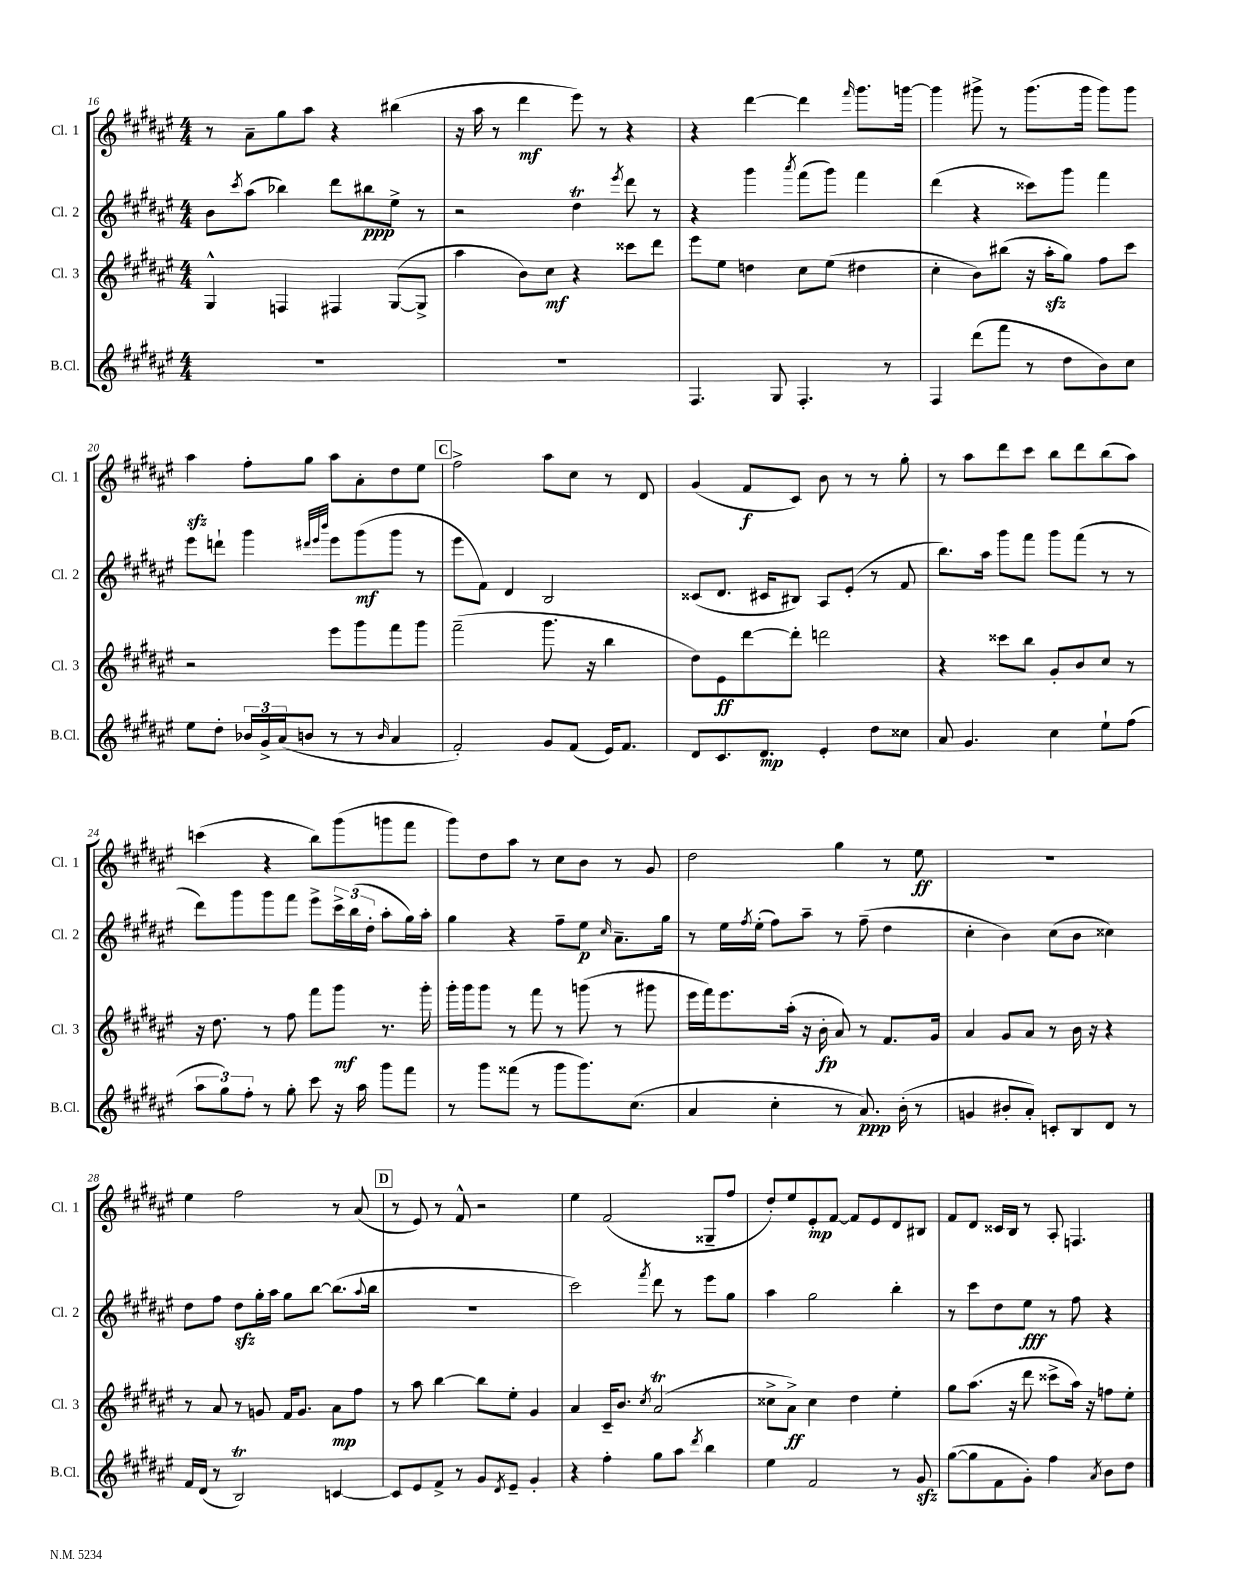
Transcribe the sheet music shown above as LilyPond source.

<<
\new StaffGroup <<
\new Staff = "s0" \with { instrumentName = "Cl. 1" shortInstrumentName = "Cl. 1" } {
    \clef treble \key fis \major \numericTimeSignature \time 4/4
    r8 ais'8-- gis''8 ais''8 r4 bis''4( |
    r16 ais''16 r8 dis'''4\mf eis'''8) r8 r4 |
    r4 dis'''4~ dis'''4 \grace { fis'''16 } gis'''8. g'''16~ |
    g'''4 gis'''8-> r8 gis'''8.( gis'''16 gis'''8) gis'''8 |
    ais''4\sfz fis''8-. gis''8 ais''8 ais'8-. dis''8 eis''8 |
    \mark \markup { \box "C" } fis''2-> ais''8 cis''8 r8 dis'8 |
    gis'4( fis'8\f cis'8) b'8 r8 r8 gis''8-. |
    r8 ais''8 dis'''8 cis'''8 b''8 dis'''8 b''8( ais''8) |
    c'''4( r4 b''8) gis'''8( g'''8 fis'''8 |
    gis'''8) dis''8 ais''8 r8 cis''8 b'8 r8 gis'8 |
    dis''2 gis''4 r8 eis''8\ff |
    R1 |
    eis''4 fis''2 r8 ais'8( |
    \mark \markup { \box "D" } r8 eis'8) r8 fis'8-^ r2 |
    eis''4 fis'2( gisis8-- fis''8 |
    dis''8-.) eis''8 eis'8-.\mp fis'8~ fis'8 eis'8 dis'8 bis8 |
    fis'8 dis'8 cisis'16 b16 r8 ais8-. f4. \bar "|." |
}
\new Staff = "s1" \with { instrumentName = "Cl. 2" shortInstrumentName = "Cl. 2" } {
    \clef treble \key fis \major \numericTimeSignature \time 4/4
    b'8 \acciaccatura { cis'''8 } ais''8( bes''4) dis'''8 bis''8\ppp eis''8-> r8 |
    r2 dis''4\trill \acciaccatura { eis'''8 } dis'''8 r8 |
    r4 gis'''4 \acciaccatura { ais'''8 } fis'''8( gis'''8) fis'''4 |
    dis'''4( r4 cisis'''8) gis'''8 fis'''4 |
    eis'''8 d'''8-! gis'''4 \grace { dis'''32 eis'''32 b'''32 } eis'''8 gis'''8\mf( gis'''8 r8 |
    \mark \markup { \box "C" } eis'''8 fis'8) dis'4 b2 |
    cisis'8( dis'8. cis'16 bis8) ais8 eis'8-.( r8 fis'8 |
    b''8.) ais''16 gis'''8 fis'''8 gis'''8 fis'''8( r8 r8 |
    dis'''8) gis'''8 gis'''8 fis'''8 eis'''8-> \tuplet 3/2 { cis'''16-> b''16( dis''16-. } ais''8-. gis''16) ais''16-. |
    gis''4 r4 fis''8-- eis''8\p \grace { cis''16 } ais'8.-- gis''16 |
    r8 eis''16 \acciaccatura { fis''8 } eis''16-.( fis''8) ais''8-- r8 fis''8--( dis''4 |
    cis''4-. b'4) cis''8( b'8 cisis''4) |
    dis''8 fis''8 dis''8\sfz gis''16-. ais''16 gis''8 b''8~ b''8.( \appoggiatura { ais''8 } b''16 |
    \mark \markup { \box "D" } R1 |
    cis'''2) \acciaccatura { fis'''8 } dis'''8 r8 eis'''8 gis''8 |
    ais''4 gis''2 b''4-. |
    r8 cis'''8 dis''8 eis''8\fff r8 fis''8 r4 \bar "|." |
}
\new Staff = "s2" \with { instrumentName = "Cl. 3" shortInstrumentName = "Cl. 3" } {
    \clef treble \key fis \major \numericTimeSignature \time 4/4
    gis4-^ f4 fis4 gis8~( gis8-> |
    ais''4 b'8) cis''8\mf r4 cisis'''8 dis'''8 |
    eis'''8 eis''8 d''4 cis''8 eis''8( dis''4 |
    cis''4-. b'8) bis''8( r16 ais''16-.\sfz gis''8) fis''8 cis'''8 |
    r2 eis'''8 gis'''8 fis'''8 gis'''8 |
    \mark \markup { \box "C" } fis'''2--( gis'''8. r16 b''4 |
    dis''8) eis'8\ff dis'''8~ dis'''8-. d'''2 |
    r4 cisis'''8 b''8 gis'8-. b'8 cis''8 r8 |
    r16 dis''8. r8 fis''8 fis'''8 gis'''8\mf r8. gis'''16-. |
    gis'''16-. gis'''16 gis'''8 r8 fis'''8 r8 g'''8( r8 gis'''8 |
    eis'''16 fis'''16) eis'''8. ais''16-.( r16 b'16-.\fp ais'8) r8 fis'8. gis'16 |
    ais'4 gis'8 ais'8 r8 b'16 r16 r4 |
    r8 ais'8 r8 g'8 fis'16 g'8. ais'8\mp fis''8 |
    \mark \markup { \box "D" } r8 ais''8 b''4~ b''8 eis''8-. gis'4 |
    ais'4 cis'16-- b'8. \acciaccatura { cis''8 } ais'2\trill( |
    cisis''8-> ais'8->\ff) cisis''4 dis''4 eis''4-. |
    gis''8 ais''8.( r16 dis'''8 cisis'''8-> ais''16) r16 f''8 eis''8-. \bar "|." |
}
\new Staff = "s3" \with { instrumentName = "B.Cl." shortInstrumentName = "B.Cl." } {
    \clef treble \key fis \major \numericTimeSignature \time 4/4
    R1 |
    R1 |
    fis4. gis8 fis4.-. r8 |
    fis4 dis'''8( fis'''8 r8 dis''8 b'8) cis''8 |
    eis''8 dis''8-. \tuplet 3/2 { bes'16 gis'16-> ais'16( } b'8 r8 r8 \grace { b'16 } ais'4 |
    \mark \markup { \box "C" } fis'2-.) gis'8 fis'8( eis'16) fis'8. |
    dis'8 cis'8. dis'8.\mp eis'4-. dis''8 cisis''8 |
    ais'8 gis'4. cis''4 eis''8-! fis''8( |
    \tuplet 3/2 { ais''8 gis''8) fis''8-. } r8 gis''8-. cis'''8 r16 ais''16 gis'''8 fis'''8 |
    r8 gis'''8 fisis'''8( r8 gis'''8 gis'''8.) cis''8.( |
    ais'4 cis''4-. r8 ais'8.\ppp) b'16-.( r8 |
    g'4 bis'8-. ais'8-.) c'8-. b8 dis'8 r8 |
    fis'16 dis'16( r8 b2\trill) c'4~ |
    \mark \markup { \box "D" } c'8 eis'8 fis'8-> r8 gis'8 \acciaccatura { dis'8 } eis'8-- gis'4-. |
    r4 fis''4-. gis''8 ais''8 \acciaccatura { dis'''8 } b''4 |
    eis''4 fis'2 r8 gis'8\sfz |
    gis''8~( gis''8 fis'8 gis'8-.) fis''4 \acciaccatura { ais'8 } b'8 dis''8 \bar "|." |
}
>>
>>
\layout { \context { \Score currentBarNumber = #16 } }
